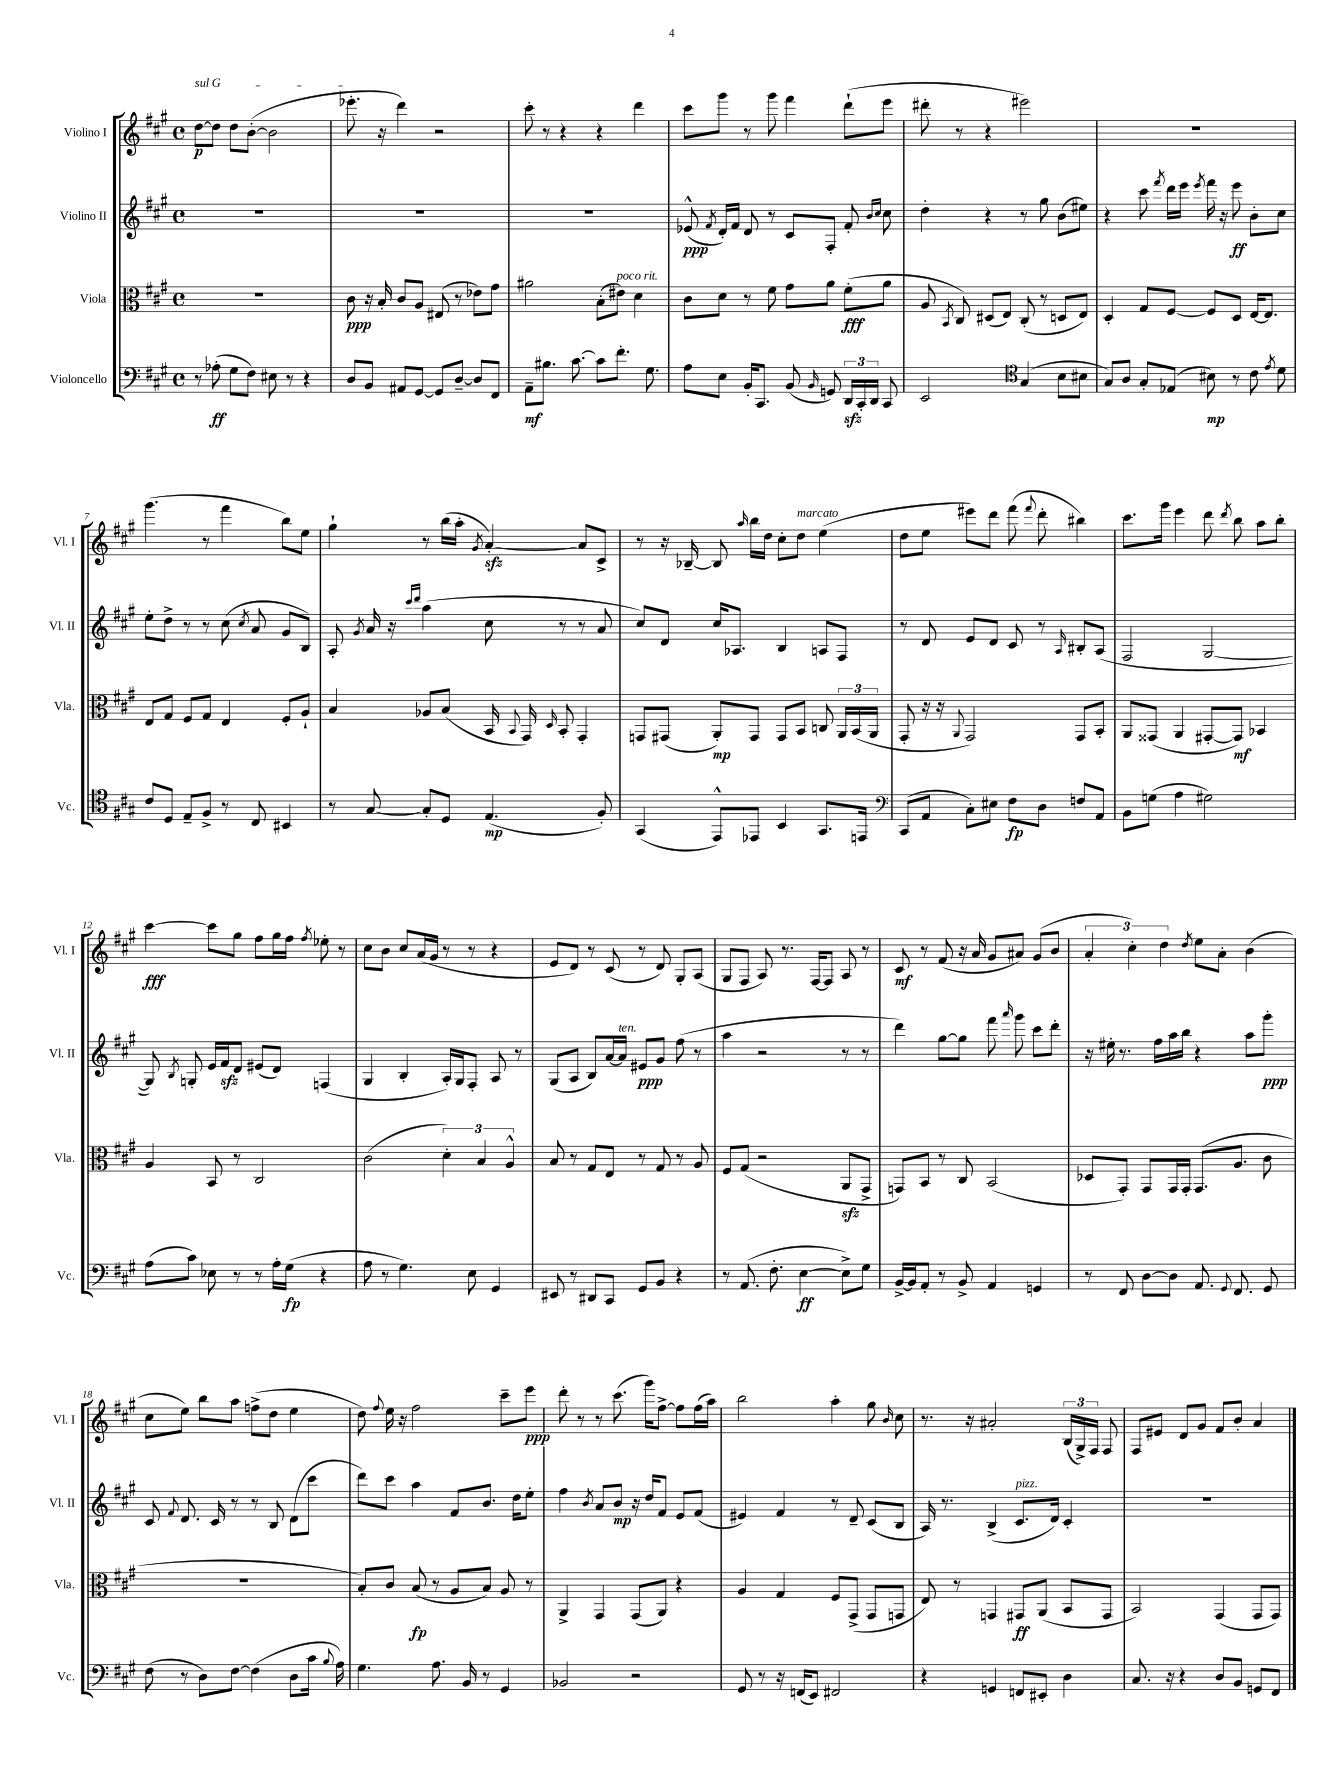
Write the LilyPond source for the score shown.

<<
\new StaffGroup <<
\new Staff = "s0" \with { instrumentName = "Violino I" shortInstrumentName = "Vl. I" } {
    \clef treble \key a \major \defaultTimeSignature \time 4/4
    \autoBeamOff \once \override TextSpanner.bound-details.left.text = \markup { \italic "sul G" } d''8[~\p\startTextSpan d''8] d''8[ b'8]~-.( b'2 |
    ees'''8.-.\stopTextSpan r16 d'''4) r2 |
    cis'''8-. r8 r4 r4 d'''4 |
    cis'''8[ gis'''8] r8 gis'''8 fis'''4 d'''8[-!( e'''8] |
    dis'''8-. r8 r4 eis'''2) |
    R1 |
    gis'''4.( r8 fis'''4 b''8[) e''8] |
    gis''4-! r8 b''16[( a''16]-. \acciaccatura { gis'8 } a'4~-.\sfz) a'8[ cis'8]-> |
    r8 r16 bes16~-- bes8 \grace { a''16 } b''16[ d''16] cis''8[-. d''8]^\markup { \italic "marcato" } e''4( |
    d''8[ e''8] eis'''8[) d'''8] fis'''8( \appoggiatura { fis'''8 } d'''8-. bis''4) |
    cis'''8.[ gis'''16] e'''4 d'''8 \acciaccatura { d'''8 } b''8 a''8[ b''8]-. |
    cis'''4~\fff cis'''8[ gis''8] fis''8[ gis''16 fis''16] \acciaccatura { fis''8 } ees''8-. r8 |
    cis''8[ b'8] cis''8[ a'16( gis'16] r8 r8 r4 |
    e'8[ d'8]) r8 cis'8( r8 d'8) gis8[-. a8]( |
    gis8[ fis8] a8) r8. fis16[~ fis8] a8 r8 |
    cis'8\mf r8 fis'8( r16 a'16 gis'8[ ais'8]) gis'8[( b'8] |
    \tuplet 3/2 { a'4-. cis''4-.) d''4 } \acciaccatura { d''8 } e''8[ a'8]-. b'4( |
    cis''8[ e''8]) b''8[ a''8] f''8[->( d''8] e''4 |
    d''8) \appoggiatura { fis''8 } e''16 r16 fis''2 cis'''8[-- e'''8]\ppp |
    d'''8-. r8 r8 cis'''8.( gis'''16[) fis''8]~-> fis''8[ fis''16( a''16]) |
    b''2 a''4-. gis''8 \grace { b'16 } cis''8 |
    r8. r16 ais'2-. \tuplet 3/2 { b16[( gis16->) fis16] } fis8 |
    fis8[ eis'8] d'8[ gis'8] fis'8[ b'8]-. a'4 \bar "|." |
}
\new Staff = "s1" \with { instrumentName = "Violino II" shortInstrumentName = "Vl. II" } {
    \clef treble \key a \major \defaultTimeSignature \time 4/4
    \autoBeamOff R1 |
    R1 |
    R1 |
    ees'8-^\ppp( \acciaccatura { fis'8 } d'16[-.) fis'16] d'8 r8 cis'8[ fis8]-. fis'8-. \grace { b'16[ cis''16] } cis''8 |
    d''4-. r4 r8 gis''8 b'8[( eis''8]) |
    r4 cis'''8 \acciaccatura { fis'''8 } d'''16[ e'''16] \acciaccatura { e'''8 } fis'''16 r16 e'''8\ff b'8[-. cis''8] |
    e''8[-. d''8]-> r8 r8 cis''8( \acciaccatura { cis''8 } a'8 gis'8[ b8]) |
    a8-. \acciaccatura { gis'8 } a'16 r16 \grace { cis'''16[ d'''16] } a''4( cis''8 r8 r8 a'8 |
    cis''8[) d'8] cis''16[ aes8.] b4 a8[ fis8] |
    r8 d'8 e'8[ d'8] cis'8 r8 \grace { a16 } bis8[-. a8]( |
    fis2 gis2~ |
    gis8) \acciaccatura { b8 } g8-. e'16[ fis'16\sfz d'8] eis'8[( d'8]) f4( |
    gis4 b4-. a16[-.) gis16 fis8]-. a8 r8 |
    gis8[( a8] b8[) a'16~ a'16]^\markup { \italic "ten." } eis'8[\ppp gis'8] fis''8( r8 |
    a''4 r2 r8 r8 |
    d'''4) gis''8[~ gis''8] fis'''8 \grace { a'''16 } gis'''8 cis'''8[ d'''8]-. |
    r16 eis''16-. r8. fis''16[ a''16 b''16] r4 a''8[ gis'''8]-.\ppp |
    cis'8 \appoggiatura { fis'8 } d'8. cis'16 r8 r8 b8 d'8[( cis'''8] |
    d'''8[) cis'''8] a''4 fis'8[ b'8.] d''16[ e''8]-. |
    fis''4 \acciaccatura { b'8 } a'8[ b'8]\mp r16 d''16[ fis'8] e'8[ fis'8]( |
    eis'4) fis'4 r8 d'8-- cis'8[( b8] |
    a16) r8. b4->( cis'8.[^\markup { \italic "pizz." } d'16]) cis'4-. |
    R1 \bar "|." |
}
\new Staff = "s2" \with { instrumentName = "Viola" shortInstrumentName = "Vla." } {
    \clef alto \key a \major \defaultTimeSignature \time 4/4
    \autoBeamOff R1 |
    cis'8\ppp r16 b16-. cis'8[ a8] eis8( r8 ees'8[) gis'8] |
    ais'2 b8[-.( eis'8]^\markup { \italic "poco rit." }) d'4 |
    cis'8[ d'8] r8 fis'8 gis'8[ a'8] fis'8[-.\fff( a'8] |
    a8 \acciaccatura { b,8 } cis8) dis8[( e8]) cis8-.( r8 d8[ e8]) |
    d4-. gis8[ fis8]~ fis8[ d8] e16[~ e8.] |
    e8[ gis8] fis8[ gis8] e4 fis8[-. a8]-! |
    b4 aes8[ b8]( b,16 \appoggiatura { b,8 } gis,16) \grace { d16 } b,8-. gis,4-. |
    g,8[ gis,8]( a,8[-.\mp) gis,8] gis,8[ b,8] c8 \tuplet 3/2 { a,16[ b,16( a,16] } |
    gis,8-. r16 r16 \appoggiatura { a,8 } gis,2) gis,8[ b,8]-. |
    a,8[ gisis,8]( a,4 gis,8[~-. gis,8]\mf) bes,4 |
    a4 b,8 r8 cis2 |
    cis'2( \tuplet 3/2 { d'4-.) b4 a4-^ } |
    b8 r8 gis8[ e8] r8 gis8 r8 a8 |
    fis8[ gis8]( r2 a,8[\sfz gis,8]-> |
    g,8[) b,8] r8 cis8 b,2( |
    des8[ gis,8]-.) gis,8[ gis,16 gis,16]-. gis,8.[( a8.] cis'8 |
    R1 |
    b8[-.) cis'8] b8\fp( r8 a8[ b8]) a8 r8 |
    a,4-> gis,4 gis,8[( a,8]) r4 |
    a4 gis4 fis8[ gis,8]->( gis,8[ g,8] |
    e8) r8 g,4 gis,8[\ff a,8]( b,8[ gis,8] |
    b,2) gis,4( gis,8[ gis,8]) \bar "|." |
}
\new Staff = "s3" \with { instrumentName = "Violoncello" shortInstrumentName = "Vc." } {
    \clef bass \key a \major \defaultTimeSignature \time 4/4
    \autoBeamOff r8 aes8-.\ff( gis8[ fis8]) eis8 r8 r4 |
    d8[ b,8] ais,8[ gis,8]~ gis,8[ d8]~-- d8[ fis,8] |
    a,8[--\mf bis8.] cis'8.~ cis'8[ fis'8.]-. gis8. |
    a8[ e8] b,16[-. cis,8.] b,8( \grace { b,16 } g,8) \tuplet 3/2 { d,16[\sfz cis,16-. d,16] } cis,8 |
    e,2 \clef tenor gis4( b8[ bis8] |
    gis8[) a8] gis8[-. ees8]( bis8\mp) r8 cis'8 \acciaccatura { e'8 } d'8 |
    cis'8[ d8] e8[-- fis8]-> r8 cis8 bis,4 |
    r8 gis8~ gis8[-. d8] e4.\mp( fis8-.) |
    gis,4( e,8[-^) ees,8] b,4 gis,8.[ e,16] |
    \clef bass cis,8[( a,8] cis8[-.) eis8] fis8[\fp d8] f8[ a,8] |
    b,8[ g8]( a4 gis2) |
    a8[( cis'8]) ees8 r8 r8 a16[-. gis16]\fp( r4 |
    a8 r8 gis4.) e8 gis,4 |
    eis,8 r8 dis,8[ cis,8] gis,8[ b,8] r4 |
    r8 a,8.( fis8.-. e4~\ff e8[->) gis8] |
    b,16[~-> b,16 a,8]-. r8 b,8-> a,4 g,4 |
    r8 fis,8 d8[~ d8] a,8. \appoggiatura { gis,8 } fis,8. gis,8 |
    fis8( r8 d8[) fis8]~ fis4( d8[ cis'16] \appoggiatura { b8 } a16) |
    gis4. a8. b,16 r8 gis,4 |
    bes,2 r2 |
    gis,8 r8 r16 f,16[( e,8]) fis,2 |
    r4 g,4 f,8[ eis,8]-. d4 |
    cis8. r16 r4 d8[ b,8] g,8[ fis,8] \bar "|." |
}
>>
>>
